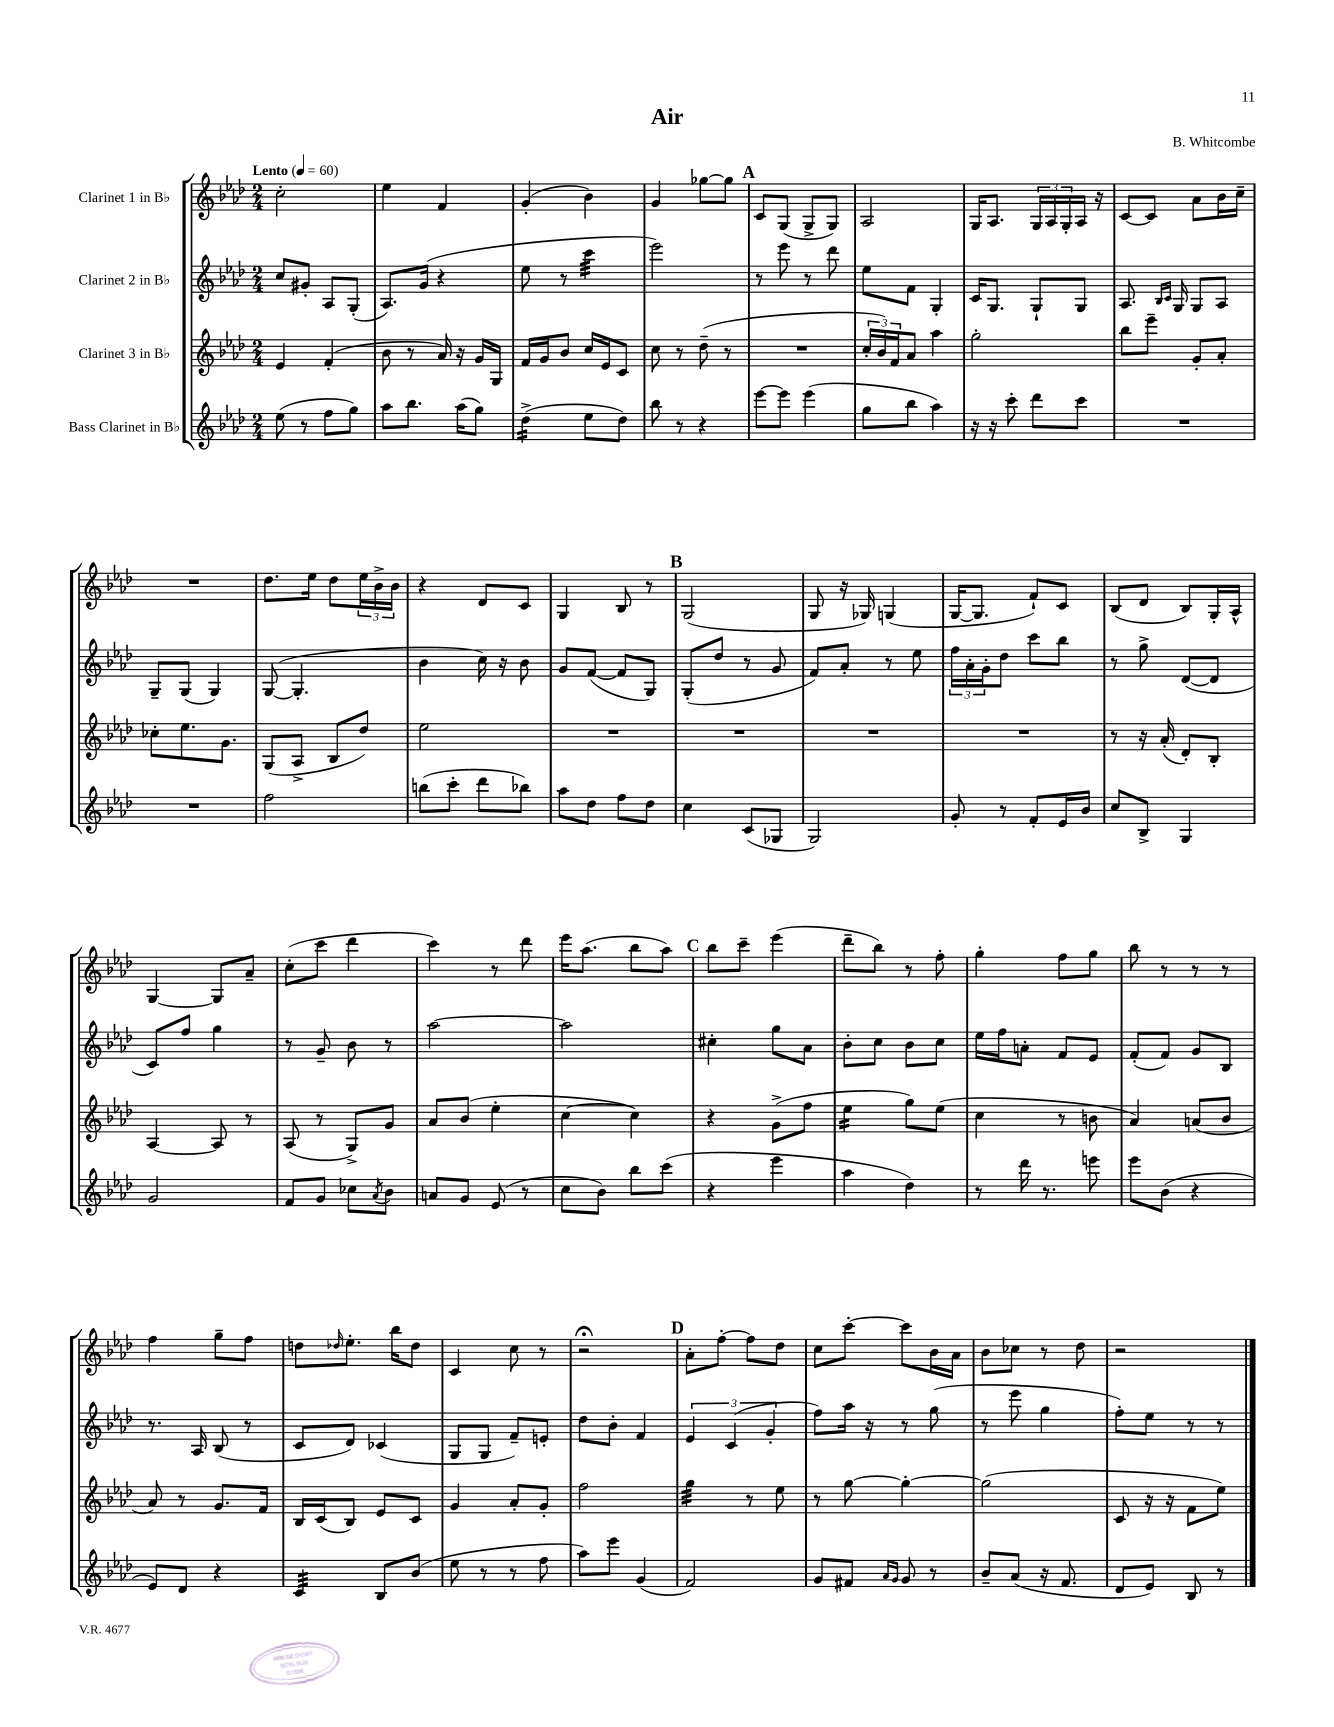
\header { title = "Air" composer = "B. Whitcombe" }
<<
\new StaffGroup <<
\new Staff = "s0" \with { instrumentName = "Clarinet 1 in Bb" } {
    \clef treble \key aes \major \numericTimeSignature \time 2/4 \tempo "Lento" 4 = 60
    c''2-. |
    ees''4 f'4 |
    g'4-.( bes'4) |
    g'4 ges''8~ ges''8 |
    \mark \markup { \bold "A" } c'8 g8( g8-> g8) |
    aes2 |
    g16 aes8. \tuplet 3/2 { g16 aes16 g16-. } aes16 r16 |
    c'8~ c'8 aes'8 bes'16 c''16-- |
    R2 |
    des''8. ees''16 des''8 \tuplet 3/2 { ees''16 bes'16-> bes'16 } |
    r4 des'8 c'8 |
    g4 bes8 r8 |
    \mark \markup { \bold "B" } g2( |
    g8 r16 ges16) g4( |
    g16~ g8. f'8-!) c'8 |
    bes8( des'8 bes8) g16-. aes16-^ |
    g4~ g8 aes'8-- |
    c''8-.( c'''8 des'''4 |
    c'''4) r8 des'''8 |
    ees'''16 aes''8.( bes''8 aes''8) |
    \mark \markup { \bold "C" } bes''8 c'''8-- ees'''4( |
    des'''8-- bes''8) r8 f''8-. |
    g''4-. f''8 g''8 |
    bes''8 r8 r8 r8 |
    f''4 g''8-- f''8 |
    d''8 \grace { des''16 } ees''8.-. bes''16 des''8 |
    c'4 c''8 r8 |
    r2\fermata |
    \mark \markup { \bold "D" } aes'8-. f''8~-. f''8 des''8 |
    c''8 c'''8~-. c'''8 bes'16 aes'16 |
    bes'8 ces''8 r8 des''8 |
    r2 \bar "|." |
}
\new Staff = "s1" \with { instrumentName = "Clarinet 2 in Bb" } {
    \clef treble \key aes \major \numericTimeSignature \time 2/4
    c''8 gis'8-. aes8 g8-.( |
    aes8.) g'16( r4 |
    ees''8 r8 c'''4:32 |
    ees'''2) |
    \mark \markup { \bold "A" } r8 ees'''8 r8 des'''8 |
    ees''8 f'8 g4-. |
    c'16 g8. g8-! g8 |
    aes8. \grace { bes16 c'16 } g16 g8 aes8 |
    g8-- g8( g4) |
    g8~( g4.-. |
    bes'4 c''16) r16 bes'8 |
    g'8 f'8~( f'8 g8) |
    \mark \markup { \bold "B" } g8-.( des''8 r8 g'8 |
    f'8) aes'8-. r8 ees''8 |
    \tuplet 3/2 { f''16 aes'16-. g'16-. } des''8 c'''8 bes''8 |
    r8 g''8-> des'8~( des'8 |
    c'8) f''8 g''4 |
    r8 g'8-- bes'8 r8 |
    aes''2~ |
    aes''2 |
    \mark \markup { \bold "C" } cis''4-. g''8 aes'8 |
    bes'8-. c''8 bes'8 c''8 |
    ees''16 f''16 a'8-. f'8 ees'8 |
    f'8-.( f'8) g'8 bes8 |
    r8. aes16 bes8( r8 |
    c'8 des'8) ces'4( |
    g8 g8 f'8--) e'8-. |
    des''8 bes'8-. f'4 |
    \mark \markup { \bold "D" } \tuplet 3/2 { ees'4 c'4( g'4-. } |
    f''8) aes''16 r16 r8 g''8( |
    r8 ees'''8 g''4 |
    f''8-.) ees''8 r8 r8 \bar "|." |
}
\new Staff = "s2" \with { instrumentName = "Clarinet 3 in Bb" } {
    \clef treble \key aes \major \numericTimeSignature \time 2/4
    ees'4 f'4-.( |
    bes'8 r8 aes'16) r16 g'16 g16 |
    f'16 g'16 bes'8 c''16 ees'16 c'8 |
    c''8 r8 des''8--( r8 |
    \mark \markup { \bold "A" } R2 |
    \tuplet 3/2 { c''16-. bes'16) f'16 } aes'8 aes''4 |
    g''2-. |
    bes''8 ees'''8-- g'8-. aes'8-. |
    ces''8-. ees''8. g'8. |
    g8( aes8-> bes8 des''8) |
    ees''2 |
    R2 |
    \mark \markup { \bold "B" } R2 |
    R2 |
    R2 |
    r8 r16 aes'16-.( des'8-.) bes8-. |
    aes4~ aes8 r8 |
    aes8( r8 g8->) g'8 |
    aes'8 bes'8( ees''4-. |
    c''4~ c''4) |
    \mark \markup { \bold "C" } r4 g'8->( f''8 |
    ees''4:16 g''8) ees''8( |
    c''4 r8 b'8 |
    aes'4) a'8( bes'8 |
    aes'8) r8 g'8. f'16 |
    bes16 c'16( bes8) ees'8 c'8 |
    g'4 aes'8-. g'8-. |
    f''2 |
    \mark \markup { \bold "D" } g''4:32 r8 ees''8 |
    r8 g''8~ g''4~-. |
    g''2( |
    c'8 r16 r16 f'8 ees''8) \bar "|." |
}
\new Staff = "s3" \with { instrumentName = "Bass Clarinet in Bb" } {
    \clef treble \key aes \major \numericTimeSignature \time 2/4
    ees''8( r8 f''8 g''8) |
    aes''8 bes''8. aes''16( g''8) |
    des''4:16->( ees''8 des''8) |
    bes''8 r8 r4 |
    \mark \markup { \bold "A" } ees'''8~ ees'''8 ees'''4( |
    g''8 bes''8 aes''4) |
    r16 r16 c'''8-. des'''8 c'''8 |
    R2 |
    R2 |
    f''2 |
    b''8( c'''8-. des'''8 bes''8) |
    aes''8 des''8 f''8 des''8 |
    \mark \markup { \bold "B" } c''4 c'8( ges8 |
    g2) |
    g'8-. r8 f'8-. ees'16 bes'16 |
    c''8 bes8-> g4 |
    g'2 |
    f'8 g'8 ces''8 \acciaccatura { aes'8 } bes'8 |
    a'8 g'8 ees'8( r8 |
    c''8 bes'8) bes''8 c'''8( |
    \mark \markup { \bold "C" } r4 ees'''4 |
    aes''4 des''4) |
    r8 des'''16 r8. e'''8 |
    ees'''8 bes'8( r4 |
    ees'8) des'8 r4 |
    c'4:32 bes8 bes'8( |
    ees''8 r8 r8 f''8 |
    aes''8) ees'''8 g'4( |
    \mark \markup { \bold "D" } f'2) |
    g'8 fis'8 \grace { aes'16 g'16 } g'8 r8 |
    bes'8-- aes'8( r16 f'8. |
    des'8 ees'8) bes8 r8 \bar "|." |
}
>>
>>
\layout { \context { \Score \remove "Bar_number_engraver" } }
